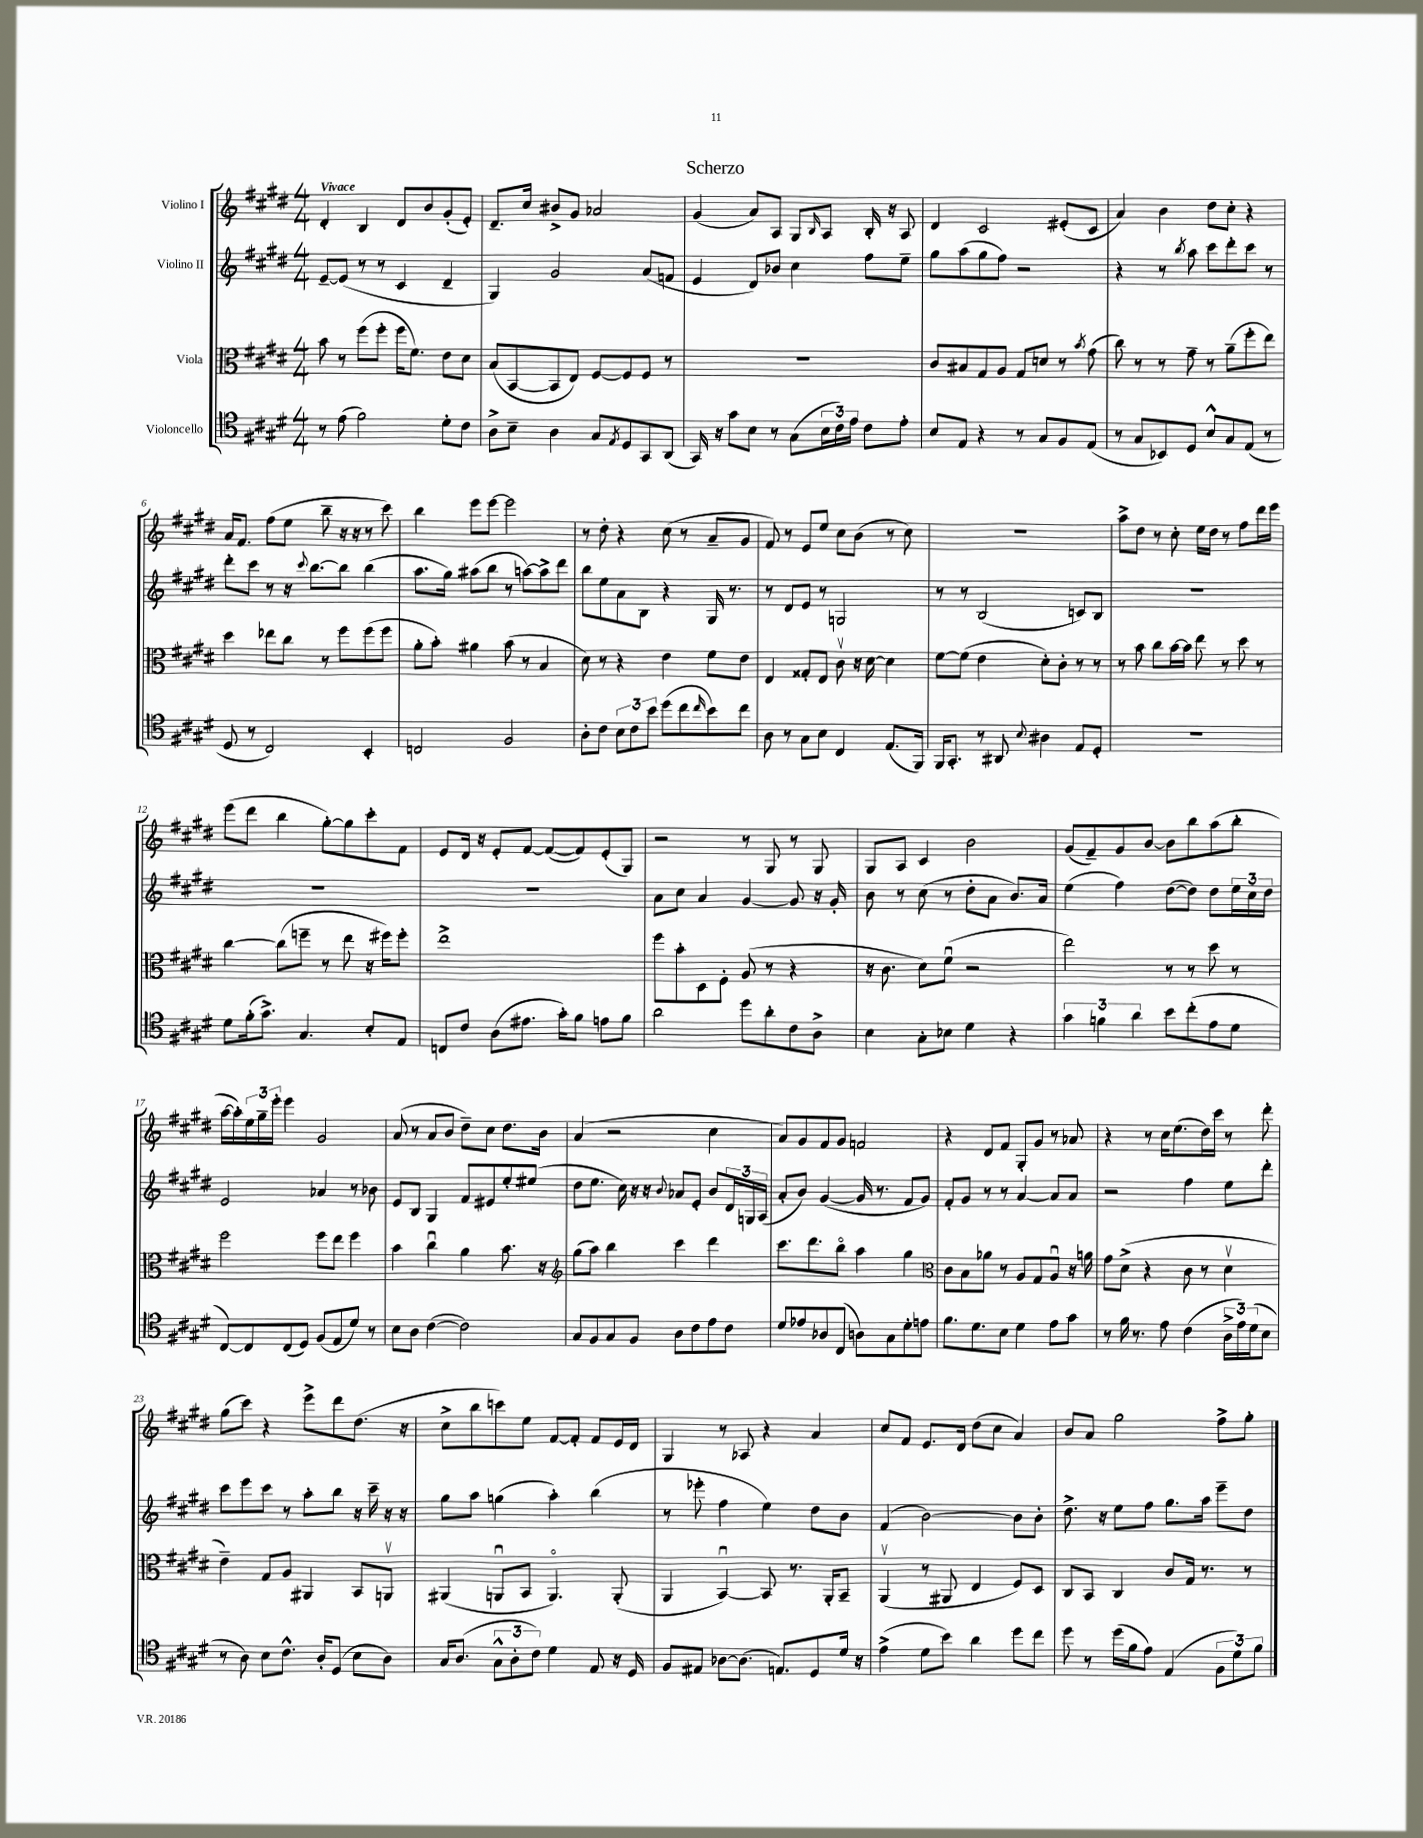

**kern	**kern	**kern	**kern
*part4	*part3	*part2	*part1
*staff4	*staff3	*staff2	*staff1
*I"Violoncello	*I"Viola	*I"Violino II	*I"Violino I
*clefC4	*clefC3	*clefG2	*clefG2
*k[f#c#g#d#]	*k[f#c#g#d#]	*k[f#c#g#d#]	*k[f#c#g#d#]
*M4/4	*M4/4	*M4/4	*M4/4
=1	=1	=1	=1
!	!	!	!LO:TX:a:B:t=Vivace
8r	8b\	[8e~/L	4d#'/
(8e\	8r	(8e/J]	.
2f#\)	(8ff#\L	8r	4B/
.	8ff#'\J	8r	.
.	16ff#\KL	4c#/	8d#/L
.	8.f#\J)	.	.
.	.	.	8b/
8d#'\L	8e\L	4d#~/	(8g#'/
8c#\J	8d#\J	.	8e'/J)
=2	=2	=2	=2
8A^\L	(8B/L	4G#/)	8.d#~/L
8B~\J	[8BB/	.	.
.	.	.	16cc#/Jk
4A\	8BB/]	2g#/	8b#X^/L
.	8E/J)	.	8g#/J
8G#/L	[8F#/L	.	2a-X/
8qE/	.	.	.
8D#/	8F#/]	.	.
8GG#/	8F#/J	(8a/L	.
(8AA/J	8r	8fn/J	.
=3	=3	=3	=3
16GG#/)	1r	4e/	(4g#/
16r	.	.	.
8g#\L	.	.	.
8B\J	.	8d#/L)	8a/L)
8r	.	8b-X/J	8A/J
(8G#\L	.	4cc#\	8G#/L
.	.	.	16qqB/
24B\L	.	.	8A/J
24c#\)	.	.	.
24e\JJ	.	.	.
8c#\L	.	8ff#\L	16B'/
.	.	.	16r
8e'\J	.	8ee~\J	8A/
=4	=4	=4	=4
8B/L	8c#/L	8gg#\L	4d#/
8E/J	8B#X/	(8aa\	.
4r	8G#/	8gg#\	2c#/
.	8A/J	8ff#\J)	.
8r	8G#/L	2r	.
8G#/L	8dn/J	.	.
8F#/	8r	.	(8e#X'/L
.	8qb/	.	.
(8E/J	(8g#\	.	8c#/J
=5	=5	=5	=5
8r	8cc#\)	4r	4a/)
8G#/L	8r	.	.
8BB-X/)	8r	8r	4b\
.	.	8qbb/	.
8D#/J	8g#~\	8aa\	.
8B^^/L	8r	8ccc#\L	8dd#\L
8G#/	(8a~\L	8ddd#'\	8cc#'\J
(8E/J	8ff#'\	8ccc#\J	4r
8r	8ee\J)	8r	.
!!LO:LB:g=z
=6	=6	=6	=6
8D#/	4dd#\	8ddd#'\L	16a/KL
.	.	.	8.f#/J
8r	.	8ccc#\J	.
2C#/)	8ee-X\L	8r	(8ff#\L
.	8cc#\J	16r	8ee\J
.	.	8qqccc#/	.
.	.	[8.bb\L	.
.	8r	.	8bb~\
.	8ff#\L	8bb\J]	16r
.	.	.	16r
4BB'/	(8ff#\	(4bb\	8r
.	8ff#\J	.	8ccc#\)
=7	=7	=7	=7
2Cn/	8a'\L	8.aa\L	4bb\
.	8b'\J)	.	.
.	.	16gg#\Jk)	.
.	4a#X\	(8aa#X\L	8eee\L
.	.	8bb\J	[8eee\J
2F#/	(8b\	8r	2eee\]
.	8r	[8aan\L)	.
.	4B/	8aa^\]	.
.	.	8ddd#\J	.
=8	=8	=8	=8
8A'\L	8d#\)	8bb\L	8r
8c#\J	8r	8ee\	8dd#'\
12B\L	4r	8a\	4r
12c#\	.	.	.
.	.	8B\J	.
12b\J	.	.	.
(8dd#\L	4e\	4r	(8cc#\
8cc#\	.	.	8r
16qqcc#/	.	.	.
8b\)	8f#\L	16G#/	8a~/L
.	.	8.r	.
8cc#\J	8e\J	.	8g#/J
=9	=9	=9	=9
8A\	4E/	8r	8f#/)
8r	.	8d#/L	8r
8G#\L	8G##X'/L	8e/J	8e/L
8B\J	8E/J	8r	8ee/J
4C#/	8c#v\	2Gn/	8cc#\L
.	16r	.	(8b\J
.	[16d#\	.	.
(8.E/L	4d#\]	.	8r
.	.	.	8cc#\)
16FF#/Jk)	.	.	.
=10	=10	=10	=10
16FF#/KL	[8f#\L	8r	1r
8.GG#'/J	.	.	.
.	(8f#\J]	8r	.
8r	4e\	(2B/	.
8AA#X/	.	.	.
8qqB/	.	.	.
4A#X\	8d#'\L)	.	.
.	8c#'\J	.	.
8E/L	8r	8cn/L)	.
8D#'/J	8r	8B/J	.
=11	=11	=11	=11
1r	8r	1r	8aa^\L
.	8b\	.	8dd#\J
.	8cc#\L	.	8r
.	[16b\L	.	8cc#'\
.	16b\JJ]	.	.
.	8ee\	.	16ee\LL
.	.	.	16dd#\JJ
.	8r	.	8r
.	8dd#\	.	8ff#\L
.	8r	.	16ddd#\L
.	.	.	16eee\JJ
!!LO:LB:g=z
=12	=12	=12	=12
8d#\L	[4cc#\	1r	(8eee\L
(16f#'\k	.	.	8ddd#\J
8.g#^\J)	.	.	.
.	(8cc#\L]	.	4bb\
4.G#/	8ffn~\J	.	.
.	8r	.	[8gg#'\L)
.	8ee\	.	8gg#\]
8B'/L	16r	.	8ccc#'\
.	16ff#X\KL)	.	.
8E/J	8ff#'\J	.	8f#\J
=13	=13	=13	=13
8Cn/L	1ee^	1r	8e/L
8c#/J	.	.	16d#/Jk
.	.	.	16r
(8A\L	.	.	8e'/L
8.e#X\J	.	.	[8f#/J
.	.	.	(8f#/L_
16g#'\KL)	.	.	.
8f#\J	.	.	8f#/])
8en\L	.	.	(8e'/
8f#\J	.	.	8G#/J)
=14	=14	=14	=14
2a\	8ff#\L	8a\L	2r
.	8b'\	8cc#\J	.
.	8D#\	4a/	.
.	8F#'\J	.	.
8dd#\L	(8A/	[4g#/	8r
8a'\	8r	.	8G#/
8c#\	4r	8g#/]	8r
8A^\J	.	16r	8G#/
.	.	16g#'/	.
=15	=15	=15	=15
4B\	16r	8b\	8G#/L
.	8.c#\	.	.
.	.	8r	8A/J
8G#'\L	8d#\L)	(8cc#\	4c#/
8B-X\J	(8f#u\J	8r	.
4d#\	2r	8dd#'\L	2b\
.	.	8a\J	.
4r	.	8.b/L)	.
.	.	16a/Jk	.
=16	=16	=16	=16
6g#\	2ee\)	(4ee\	(8g#/L
.	.	.	8f#~/)
6fn\	.	.	.
.	.	4ff#\)	8g#/
6a\	.	.	.
.	.	.	[8b/J
8b\L	8r	([8dd#\L	8b\L]
(8cc#'\	8r	8dd#\J])	8bb\
8e\	8dd#\	8dd#\L	(8aa\
8d#\J	8r	24ee\L	8bb'\J
.	.	24cc#\	.
.	.	24dd#\JJ	.
!!LO:LB:g=z
=17	=17	=17	=17
[8C#/L)	2ff#\	2e/	[16aa\LL
.	.	.	16aa'\])
8C#/]	.	.	24ee\
.	.	.	24gg#~\
.	.	.	24eee'\JJ
(8C#/	.	.	4eee\
8D#/J)	.	.	.
(8F#/L	8ff#\L	4a-X/	2g#/
8E/	8ee\J	.	.
8d#/J)	4ff#\	8r	.
8r	.	8b-X\	.
=18	=18	=18	=18
8B\L	4b\	8e/L	(8a/
8A\J	.	8B/J	8r
([4c#\	4cc#u\	4G#/	8a/L
.	.	.	8b/J
2c#\])	4a\	8f#/L	8dd#~\L)
.	.	8e#X/	8cc#\J
.	8.b\	8ee'/	8.dd#\L
.	.	(8ee#X/J	.
.	16r	.	16b\Jk
=19	=19	=19	=19
*	*clefG2	*	*
8G#/L	(8gg#\L	8dd#\L	(4a/
8F#/	8aa\J)	8.ee\J	.
8G#/	4bb\	.	2r
.	.	16cc#\)	.
8F#/J	.	16r	.
.	.	16r	.
.	.	8qqb/	.
8A\L	4ccc#\	8a-X/L	.
8c#\	.	8e'/J	.
8e\	4ddd#\	8b/L	4cc#\
8c#\J	.	24d#/L	.
.	.	24Gn/	.
.	.	(24A/JJ	.
=20	=20	=20	=20
8d#/L	8.ccc#\L	8a'/L	8a/L)
8e-X/	.	8b/J)	8g#/
.	8.ddd#\	.	.
8A-X/	.	([4g#/	8f#/
(8C#/J	8bb\J	.	8g#/J
8An\L)	4aa\	16g#/]	2fn/
.	.	8.r	.
8G#\	.	.	.
8d#'\	4gg#\	8f#/L	.
8en\J	.	8g#/J)	.
=21	=21	=21	=21
*	*clefC3	*	*
8.f#\L	8c#\L	8f#'/L	4r
.	8B\	8g#/J	.
8.d#\	.	.	.
.	8a-X\J	8r	8d#/L
8B\J	8r	8r	8f#/J
4d#\	8A/L	[4a/	8G#'/L
.	8G#/	.	8g#/J
8e\L	8Au/J	8a/L]	8r
8g#\J	16r	8a/J	8a-X/
.	16an\	.	.
=22	=22	=22	=22
8r	8g#\L	2r	4r
16f#\	(8d#^\J	.	.
8.r	.	.	.
.	4r	.	8r
8e\	.	.	16cc#\KL
.	.	.	(8.ee\
(4c#\	8c#\	4ff#\	.
.	8r	.	16dd#\L)
.	.	.	16ccc#\JJ
24A^\LL	4d#v\	8ee\L	8r
24e\)	.	.	.
(24d#\J	.	.	.
8B\J	.	8ddd#'\J	8ddd#'\
!!LO:LB:g=z
=23	=23	=23	=23
8r	4e~\)	8ccc#\L	(8gg#\L
8A\)	.	8eee\	8ccc#\J)
8B\L	8G#/L	8ccc#\J	4r
8.c#^^\J	8A/J	8r	.
.	4AA#X/	8aa'\L	8eee^\L
16A'/KL	.	.	.
(8D#/J	.	8bb\J	8ddd#\
8B\L	8BB/L	16r	(8.dd#\J
.	.	16ccc#~\	.
8A\J)	8AAnv/J	16r	.
.	.	16r	16r
=24	=24	=24	=24
16G#/KL	(4AA#X/	8gg#\L	8cc#^\L
(8.A/J	.	.	.
.	.	8aa\J	8bb\
12G#^^\L	8AAnu/L	(4ggn\	8cccn\)
12A'\	.	.	.
.	8BB/J	.	8ee\J
12c#\J)	.	.	.
4d#\	4.AA/)	4aa'\)	[8f#/L
.	.	.	8f#'/J]
8E/	.	(4bb\	8f#/L
16r	(8AA'/	.	16e/L
16D#/	.	.	16d#/JJ
=25	=25	=25	=25
8F#/L	4AA/	8r	4G#/
8E#X/J	.	8eee-X'\	.
[8A-X\L	[4BBu/)	4ff#\	8r
(8.A-\J]	.	.	8A-X/
.	8BB/]	4ee\)	4r
8.En/L)	.	.	.
.	8.r	.	.
8D#/	.	8dd#\L	4a/
.	16AA'/KL	.	.
16d#/Jk	8BB~/J	8b\J	.
16r	.	.	.
=26	=26	=26	=26
(4e^\	(4AAv/	(4f#/	8cc#/L
.	.	.	8f#/J
8d#\L	8r	[2b\)	8.e/L
8b\J)	8AA#X/	.	.
.	.	.	16d#/Jk
4a\	4E/	.	(8dd#\L
.	.	.	8cc#\J
8dd#\L	8F#/L)	8b\L]	4a/)
8cc#\J	8D#/J	8b'\J	.
=27	=27	=27	=27
8dd#\	8C#/L	8.dd#^\	8b/L
8r	8BB/J	.	8a/J
.	.	16r	.
(16dd#\LL	4C#/	8ee\L	2gg#\
16f#\J	.	.	.
8e\J)	.	8ff#\J	.
(4E/	8c#/L	8.gg#\L	.
.	16G#/Jk	.	.
.	8.r	16aa\Jk	.
12F#\L	.	8eee~\L	8ff#^\L
12d#\)	.	.	.
.	8r	8dd#\J	8gg#'\J
12f#\J	.	.	.
==	==	==	==
*-	*-	*-	*-
